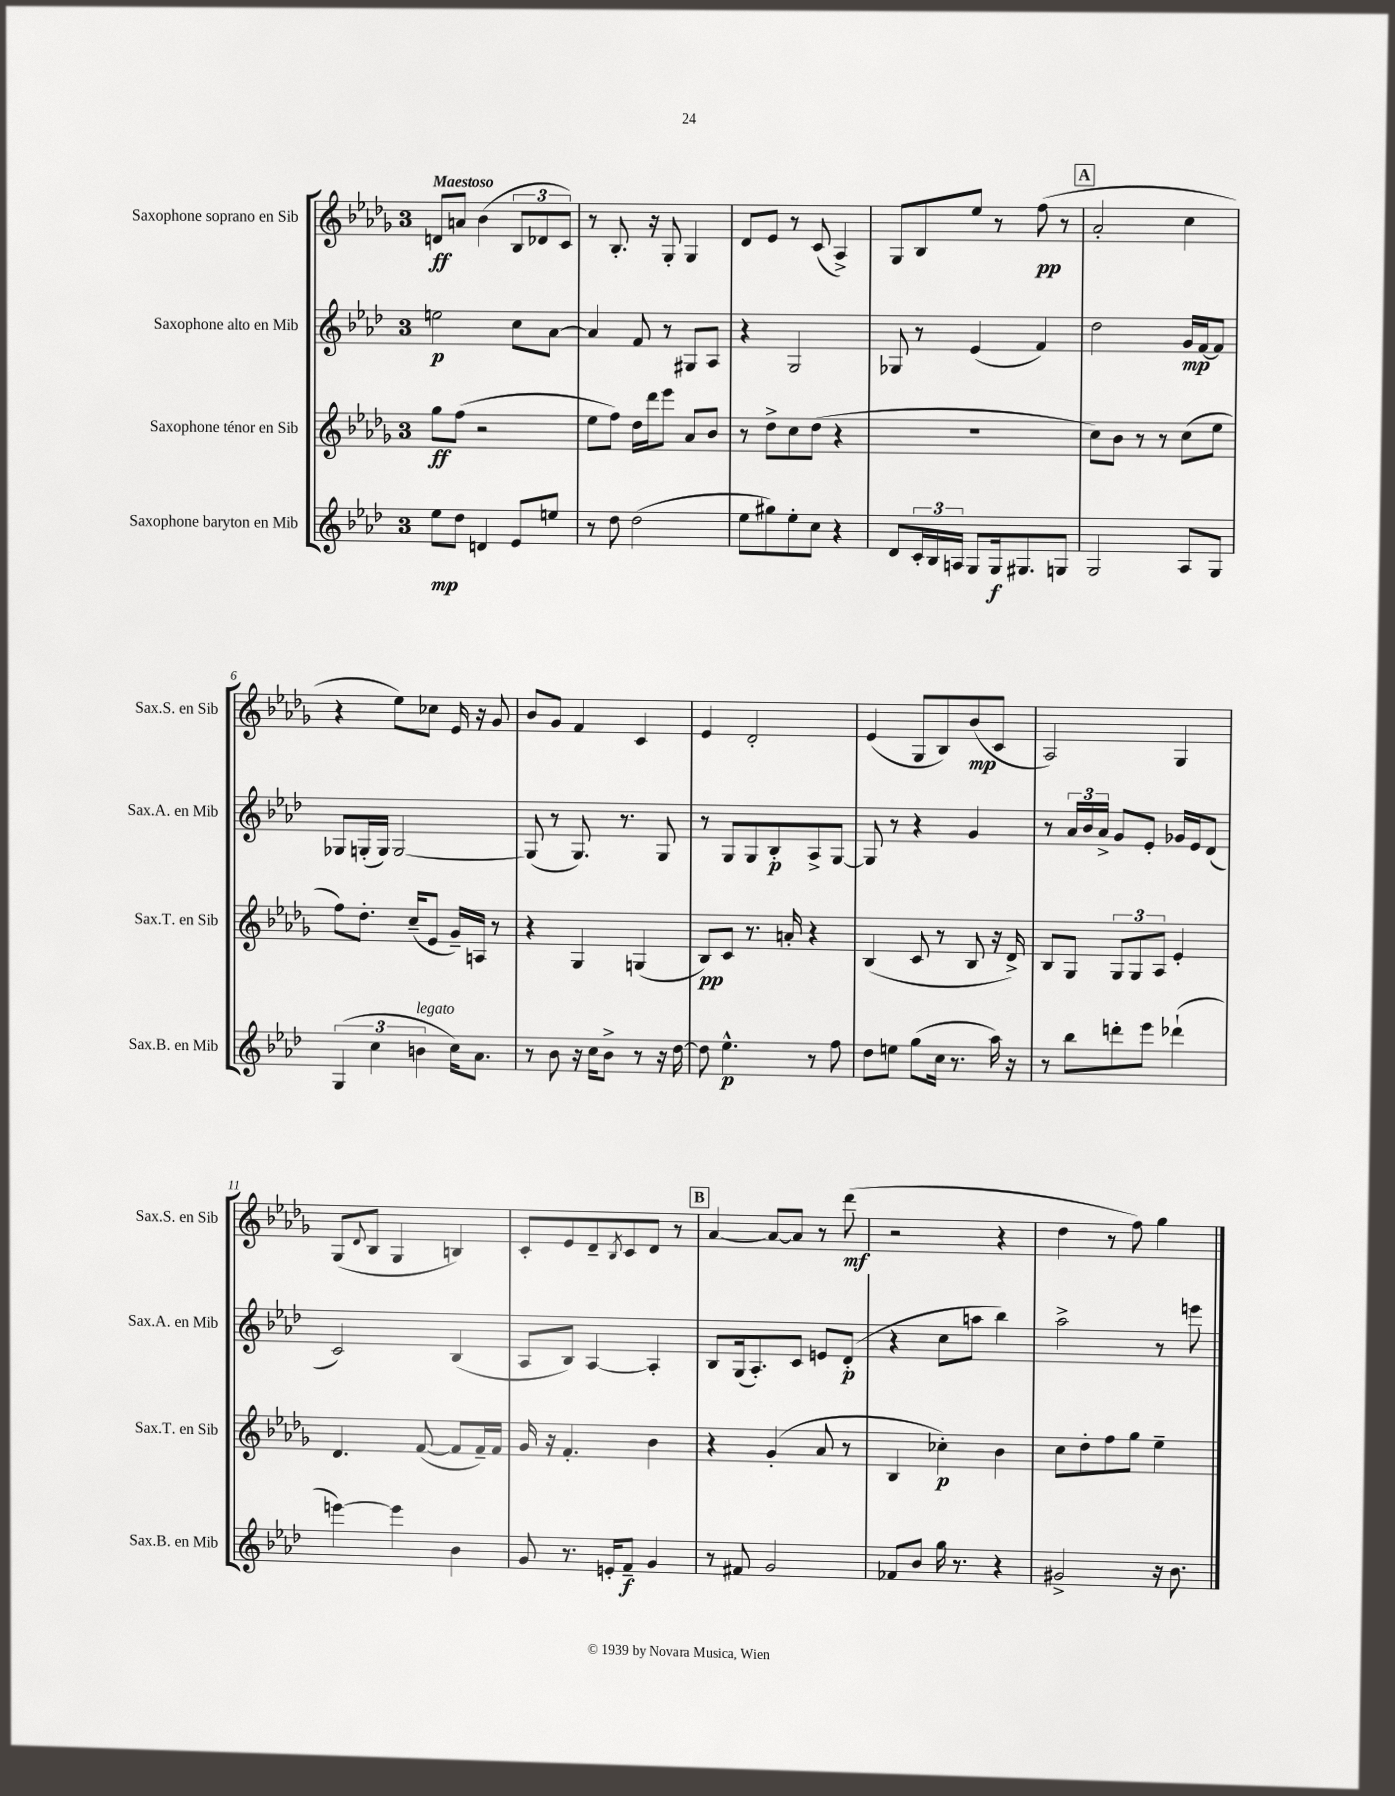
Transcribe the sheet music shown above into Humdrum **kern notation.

**kern	**dynam	**kern	**dynam	**kern	**dynam	**kern	**dynam
*part4	*part4	*part3	*part3	*part2	*part2	*part1	*part1
*staff4	*staff4	*staff3	*staff3	*staff2	*staff2	*staff1	*staff1
*I"Saxophone baryton en Mib	*	*I"Saxophone ténor en Sib	*	*I"Saxophone alto en Mib	*	*I"Saxophone soprano en Sib	*
*I'Sax.B. en Mib	*	*I'Sax.T. en Sib	*	*I'Sax.A. en Mib	*	*I'Sax.S. en Sib	*
*clefG2	*	*clefG2	*	*clefG2	*	*clefG2	*
*k[b-e-a-d-]	*	*k[b-e-a-d-g-]	*	*k[b-e-a-d-]	*	*k[b-e-a-d-g-]	*
*M3/4	*	*M3/4	*	*M3/4	*	*M3/4	*
=1	=1	=1	=1	=1	=1	=1	=1
!	!	!	!	!	!	!LO:TX:a:B:t=Maestoso	!
8ee-\L	mp	8gg-\L	ff	2een\	p	8dn/L	ff
8dd-\J	.	(8ff\J	.	.	.	8an/J	.
4dn/	.	2r	.	.	.	(4b-\	.
8e-/L	.	.	.	8cc\L	.	12B-/L	.
.	.	.	.	.	.	12d-X/	.
8een/J	.	.	.	[8a-\J	.	.	.
.	.	.	.	.	.	12c/J)	.
=2	=2	=2	=2	=2	=2	=2	=2
8r	.	8ee-\L	.	4a-/]	.	8r	.
8dd-\	.	8ff\J)	.	.	.	8.B-'/	.
(2dd-\	.	16dd-\LL	.	8f/	.	.	.
.	.	16ddd-\J	.	.	.	16r	.
.	.	8eee-\J	.	8r	.	8G-'/	.
.	.	8a-/L	.	8G#X/L	.	4G-/	.
.	.	8b-/J	.	8A-/J	.	.	.
=3	=3	=3	=3	=3	=3	=3	=3
8ee-\L	.	8r	.	4r	.	8d-/L	.
8gg#X\)	.	8dd-^\L	.	.	.	8e-/J	.
8ee-'\	.	8cc\	.	2G/	.	8r	.
8cc\J	.	(8dd-\J	.	.	.	(8c/	.
4r	.	4r	.	.	.	4A-^/)	.
=4	=4	=4	=4	=4	=4	=4	=4
8d-/L	.	2.r	.	8G-X/	.	8G-/L	.
24c'/L	.	.	.	8r	.	8B-/	.
24B-/	.	.	.	.	.	.	.
24An/JJ	.	.	.	.	.	.	.
8G/L	.	.	.	(4e-/	.	8ee-/J	.
16G/k	f	.	.	.	.	8r	.
8.G#X/	.	.	.	.	.	.	.
.	.	.	.	4f/)	.	(8ff\	pp
8Gn/J	.	.	.	.	.	8r	.
!!LO:REH:place=s1:t=A
=5	=5	=5	=5	=5	=5	=5	=5
2G/	.	8cc\L)	.	2dd-\	.	2a-'/	.
.	.	8b-\J	.	.	.	.	.
.	.	8r	.	.	.	.	.
.	.	8r	.	.	.	.	.
8A-/L	.	(8cc\L	.	16g/LL	mp	4cc\	.
.	.	.	.	[16f/J	.	.	.
8G/J	.	8ee-\J	.	8f/J]	.	.	.
!!LO:LB:g=z
=6	=6	=6	=6	=6	=6	=6	=6
(6G/	.	8ff\L)	.	8G-X/L	.	4r	.
.	.	8.dd-'\J	.	(16Gn'/L	.	.	.
6cc\	.	.	.	.	.	.	.
.	.	.	.	16G/JJ)	.	.	.
.	.	.	.	[2G/	.	8ee-\L)	.
.	.	(16cc~/KL	.	.	.	.	.
!LO:TX:a:i:t=legato	!	!	!	!	!	!	!
6bn\	.	.	.	.	.	.	.
.	.	8e-/J	.	.	.	8cc-X\J	.
16cc\KL)	.	16g-~/LL)	.	.	.	16e-/	.
8.a-\J	.	16An/JJ	.	.	.	16r	.
.	.	8r	.	.	.	8g-/	.
=7	=7	=7	=7	=7	=7	=7	=7
8r	.	4r	.	(8G/]	.	8b-/L	.
8b-\	.	.	.	8r	.	8g-/J	.
16r	.	4G-/	.	8.G/)	.	4f/	.
16cc\KL	.	.	.	.	.	.	.
8b-^\J	.	.	.	.	.	.	.
.	.	.	.	8.r	.	.	.
8r	.	(4Gn/	.	.	.	4c/	.
16r	.	.	.	8G/	.	.	.
[16dd-\	.	.	.	.	.	.	.
=8	=8	=8	=8	=8	=8	=8	=8
8dd-\]	.	8B-/L)	pp	8r	.	4e-/	.
4.ee-^^\	p	8c/J	.	8G/L	.	.	.
.	.	8.r	.	8G/	.	2d-'/	.
.	.	.	.	8B-'/	p	.	.
.	.	16an'/	.	.	.	.	.
8r	.	4r	.	8A-^/	.	.	.
8ff\	.	.	.	[8G/J	.	.	.
=9	=9	=9	=9	=9	=9	=9	=9
8dd-\L	.	(4B-/	.	8G/]	.	(4e-/	.
8een\J	.	.	.	8r	.	.	.
(8gg\L	.	8c/	.	4r	.	8G-/L	.
16cc\Jk	.	8r	.	.	.	8B-/)	.
8.r	.	.	.	.	.	.	.
.	.	8B-/	.	4g/	.	(8b-/	mp
16aa-\)	.	16r	.	.	.	8c/J	.
16r	.	16d-^/)	.	.	.	.	.
=10	=10	=10	=10	=10	=10	=10	=10
8r	.	8B-/L	.	8r	.	2A-/)	.
8bb-\L	.	8G-/J	.	24a-/LL	.	.	.
.	.	.	.	24b-/	.	.	.
.	.	.	.	24a-^/JJ	.	.	.
8dddn'\	.	12G-/L	.	8g/L	.	.	.
.	.	12G-/	.	.	.	.	.
8eee-\J	.	.	.	8e-'/J	.	.	.
.	.	12A-/J	.	.	.	.	.
(4ddd-X`\	.	4e-'/	.	16g-X/LL	.	4G-/	.
.	.	.	.	16e-/J	.	.	.
.	.	.	.	(8d-/J	.	.	.
!!LO:LB:g=z
=11	=11	=11	=11	=11	=11	=11	=11
[4eeen\)	.	4.d-/	.	2c/)	.	(8G-/L	.
.	.	.	.	.	.	8qqd-/	.
.	.	.	.	.	.	8B-/J	.
4eee\]	.	.	.	.	.	4G-/	.
.	.	([8f/	.	.	.	.	.
4b-\	.	8f/L]	.	(4B-/	.	4Bn/)	.
.	.	16f~/L)	.	.	.	.	.
.	.	16f/JJ	.	.	.	.	.
=12	=12	=12	=12	=12	=12	=12	=12
8g/	.	16g-/	.	8A-/L	.	8c'/L	.
.	.	16r	.	.	.	.	.
8.r	.	4.f'/	.	8B-/J)	.	8e-/	.
.	.	.	.	[4A-/	.	8d-~/	.
16en'/KL	.	.	.	.	.	.	.
.	.	.	.	.	.	8qB-/	.
8f~/J	f	.	.	.	.	8c/	.
4g/	.	4b-\	.	4A-'/]	.	8d-/J	.
.	.	.	.	.	.	8r	.
!!LO:REH:place=s1:t=B
=13	=13	=13	=13	=13	=13	=13	=13
8r	.	4r	.	8B-/L	.	[4a-/	.
8f#X/	.	.	.	(16G/k	.	.	.
.	.	.	.	8.A-'/)	.	.	.
2g/	.	(4g-'/	.	.	.	8a-/L_	.
.	.	.	.	8c/J	.	8a-/J]	.
.	.	8a-/	.	8en/L	.	8r	.
.	.	8r	.	(8d-'/J	p	(8ddd-\	mf
=14	=14	=14	=14	=14	=14	=14	=14
8f-X/L	.	4B-/	.	4r	.	2r	.
8b-/J	.	.	.	.	.	.	.
16gg\	.	4cc-X'\)	p	8cc\L	.	.	.
8.r	.	.	.	.	.	.	.
.	.	.	.	8aan\J	.	.	.
4r	.	4b-\	.	4bb-\)	.	4r	.
=15	=15	=15	=15	=15	=15	=15	=15
2g#X^/	.	8cc\L	.	2aa-^\	.	4dd-\	.
.	.	8dd-'\	.	.	.	.	.
.	.	8ff\	.	.	.	8r	.
.	.	8gg-\J	.	.	.	8ff\)	.
16r	.	4ee-~\	.	8r	.	4gg-\	.
8.b-\	.	.	.	.	.	.	.
.	.	.	.	8eeen\	.	.	.
==	==	==	==	==	==	==	==
*-	*-	*-	*-	*-	*-	*-	*-
